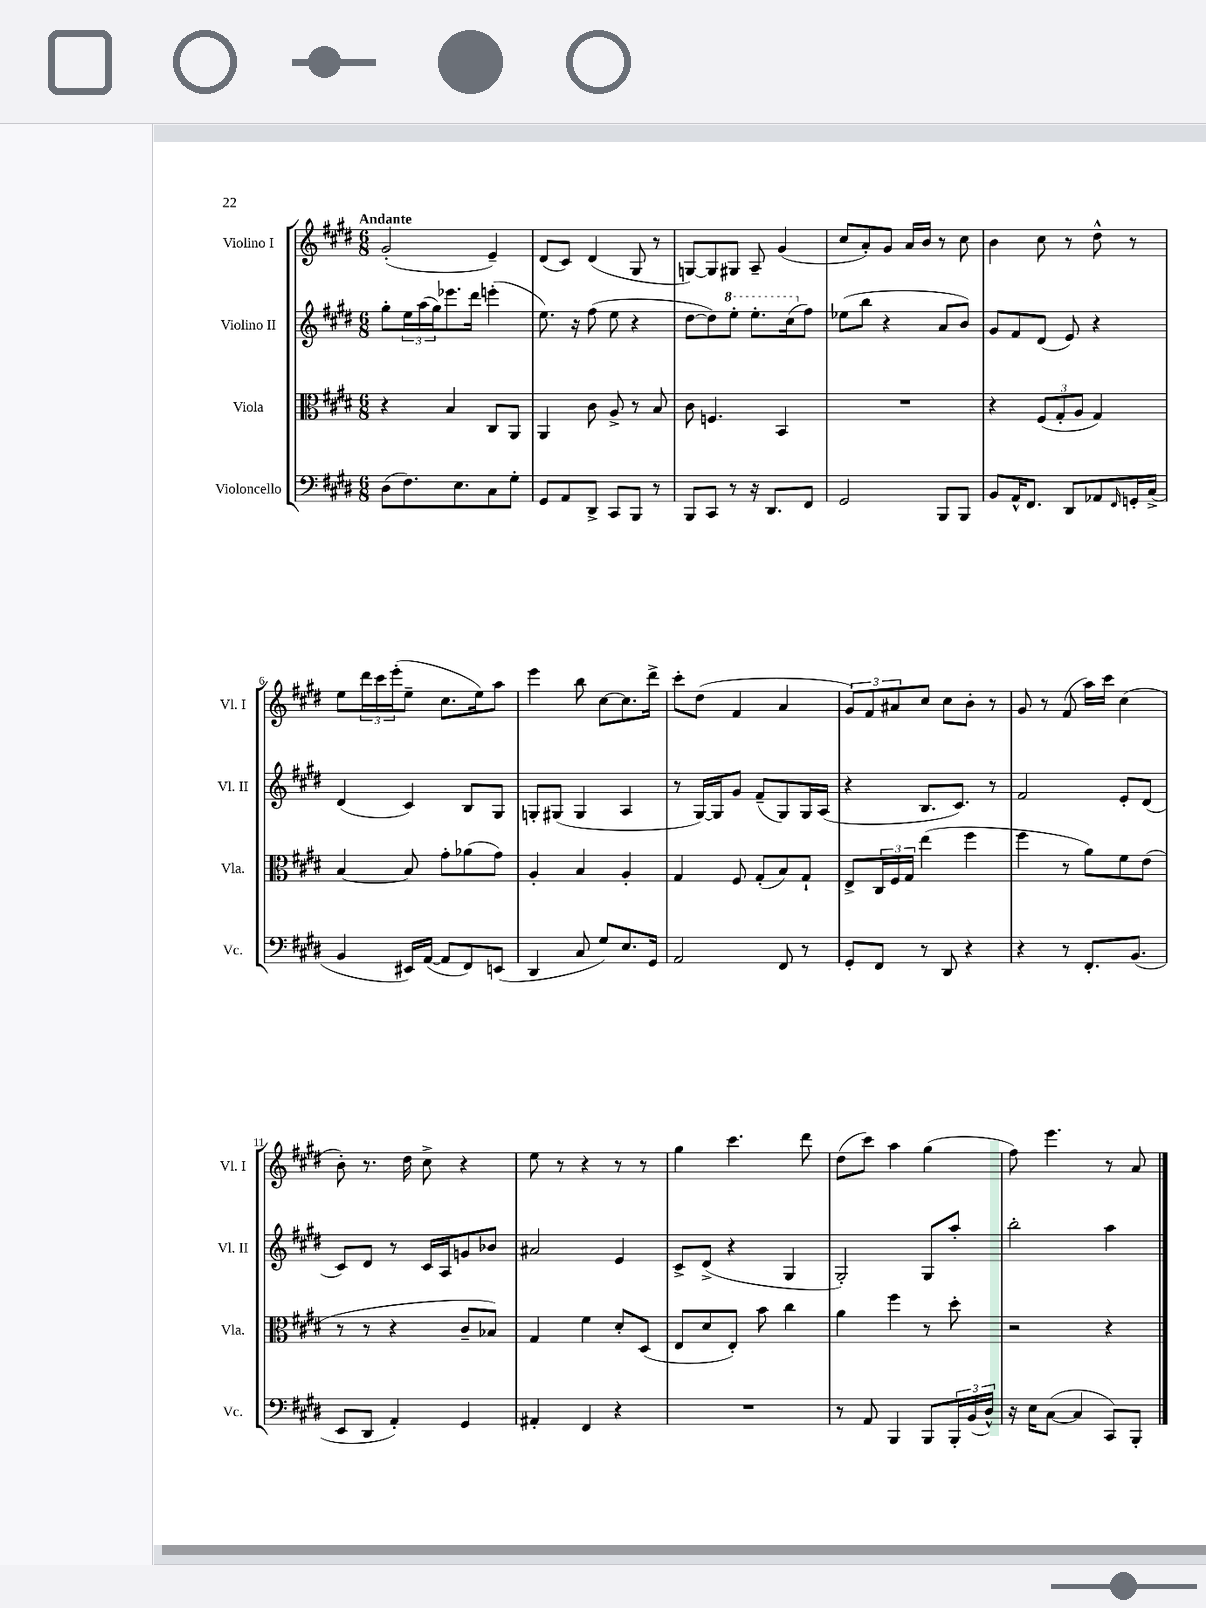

**kern	**kern	**kern	**kern
*staff4	*staff3	*staff2	*staff1
*clefF4	*clefC3	*clefG2	*clefG2
*k[f#c#g#d#]	*k[f#c#g#d#]	*k[f#c#g#d#]	*k[f#c#g#d#]
*M6/8	*M6/8	*M6/8	*M6/8
(8D#\L	4r	8gg#'\L	(2g#'/
8.F#\)	.	24ee\L	.
.	.	(24aa\	.
.	.	24gg#\J)	.
.	4B/	8.eee-\	.
8.E\	.	.	.
.	.	16ddd#\Jk	.
8C#\	8C#/L	(4eee'\	4e~/)
8G#'\J	8AA/J	.	.
=	=	=	=
8GG#/L	4AA/	8.ee\)	(8d#/L
8AA/	.	.	8c#/J)
.	.	16r	.
8DD#^/J	8c#\	(8ff#\	(4d#/
8CC#/L	8A^/	8ee\	.
8BBB/J	8r	4r	8G#/
8r	8B/	.	8r
=	=	=	=
8BBB/L	8c#\	[8dd#\L	[8G/L)
8CC#/J	4.F/	8dd#\])	8G/]
8r	.	8eee'\J	8G#/J
16r	.	8.eee'\L	8A~/
8.DD#/L	.	.	.
.	4BB/	.	(4g#/
.	.	(16ccc#\k	.
8FF#/J	.	8ff#\J)	.
=	=	=	=
2GG#/	2.r	(8ee-\L	8cc#/L
.	.	8bb\J	8a'/)
.	.	4r	8g#/J
.	.	.	16a/LL
.	.	.	16b/JJ
8BBB/L	.	8a/L	8r
8BBB/J	.	8b/J)	8cc#\
=	=	=	=
8BB/L	4r	8g#/L	4b\
16AA^^/K	.	8f#/	.
8.FF#/J	.	.	.
.	(12F#/L	(8d#/J	8cc#\
.	12G#'/	.	.
8DD#/L	.	8e/)	8r
.	12A/J	.	.
8AA-/	4G#/)	4r	8dd#^^\
16qqFF#/	.	.	.
16GG'/L	.	.	8r
(16C#^/JJ	.	.	.
=	=	=	=
4BB/	[4B/	(4d#/	8ee\L
.	.	.	24ddd#\L
.	.	.	24ccc#\
.	.	.	(24eee'\J
16EE#/LL)	8B/]	4c#/)	8ee~\J
([16AA/JJ	.	.	.
8AA/]L	8g#'\L	.	8.cc#\L
8FF#/)	(8a-\	8B/L	.
.	.	.	16ee\k)
(8EE/J	8g#\J)	8G#/J	8aa\J
=	=	=	=
4DD#/	4A'/	8G'/L	4eee\
.	.	(8G#/J	.
8C#/	4B/	4G#/	8bb\
8G#/L)	.	.	[8cc#\L
8.E/	4A'/	4A/	8.cc#\]
16GG#/Jk	.	.	16ddd#^\Jk
=	=	=	=
2AA/	4G#/	8r	8ccc#'\L
.	.	[16G#/LL)	(8dd#\J
.	.	16G#/]J	.
.	8F#/	8g#/J	4f#/
.	(8G#'/L	(8f#~/L	.
8FF#/	8B/)	8G#/)	4a/
8r	8G#`/J	16G#/L	.
.	.	(16A/JJ	.
=	=	=	=
8GG#'/L	8E^/L	4r	12g#/L)
.	.	.	12f#/
8FF#/J	24C#/L	.	.
.	24F#/	.	12a#/
.	24G#/JJ	.	.
8r	(4ee\	8.B/L	8cc#/J
8DD#/	.	.	8cc#\L
.	.	8.c#/J)	.
4r	4ff#\	.	8b'\J
.	.	8r	8r
=	=	=	=
4r	4ff#\	2f#/	8g#/
.	.	.	8r
8r	8r	.	(8f#/
8.FF#'/L	8a\L)	.	16aa\LL)
.	.	.	16ccc#\JJ
.	8f#\	8e'/L	(4cc#\
(8.BB/J	.	.	.
.	(8e\J	(8d#/J	.
=	=	=	=
8EE/L	8r	8c#/L)	8b'\)
8DD#/J	8r	8d#/J	8.r
4AA'/)	4r	8r	.
.	.	.	16dd#\
.	.	16c#/LL	8cc#^\
.	.	16A/J	.
4GG#/	8c#~/L	8g/	4r
.	8B-/J)	8b-/J	.
=	=	=	=
4AA#'/	4G#/	2a#/	8ee\
.	.	.	8r
4FF#/	4f#\	.	4r
4r	8d#'/L	4e/	8r
.	(8D#/J	.	8r
=	=	=	=
2.r	8E/L	8c#^/L	4gg#\
.	8d#/	(8d#^/J	.
.	8E'/J)	4r	4.ccc#\
.	8b\	.	.
.	4cc#\	4G#/	.
.	.	.	8ddd#\
=	=	=	=
8r	4a\	2G#'/)	(8dd#\L
8AA/	.	.	8ccc#\J)
4BBB/	4ff#\	.	4aa\
8BBB/L	8r	8G#/L	(4gg#\
24BBB'/L	8dd#'\	8aa'/J	.
(24BB/	.	.	.
24D#^^/JJ)	.	.	.
=	=	=	=
16r	2r	2bb'\	8ff#\)
16E\LK	.	.	.
([8C#\J	.	.	4.eee\
4C#/]	.	.	.
8CC#/L)	4r	4aa\	8r
8BBB'/J	.	.	8a/
==	==	==	==
*-	*-	*-	*-
